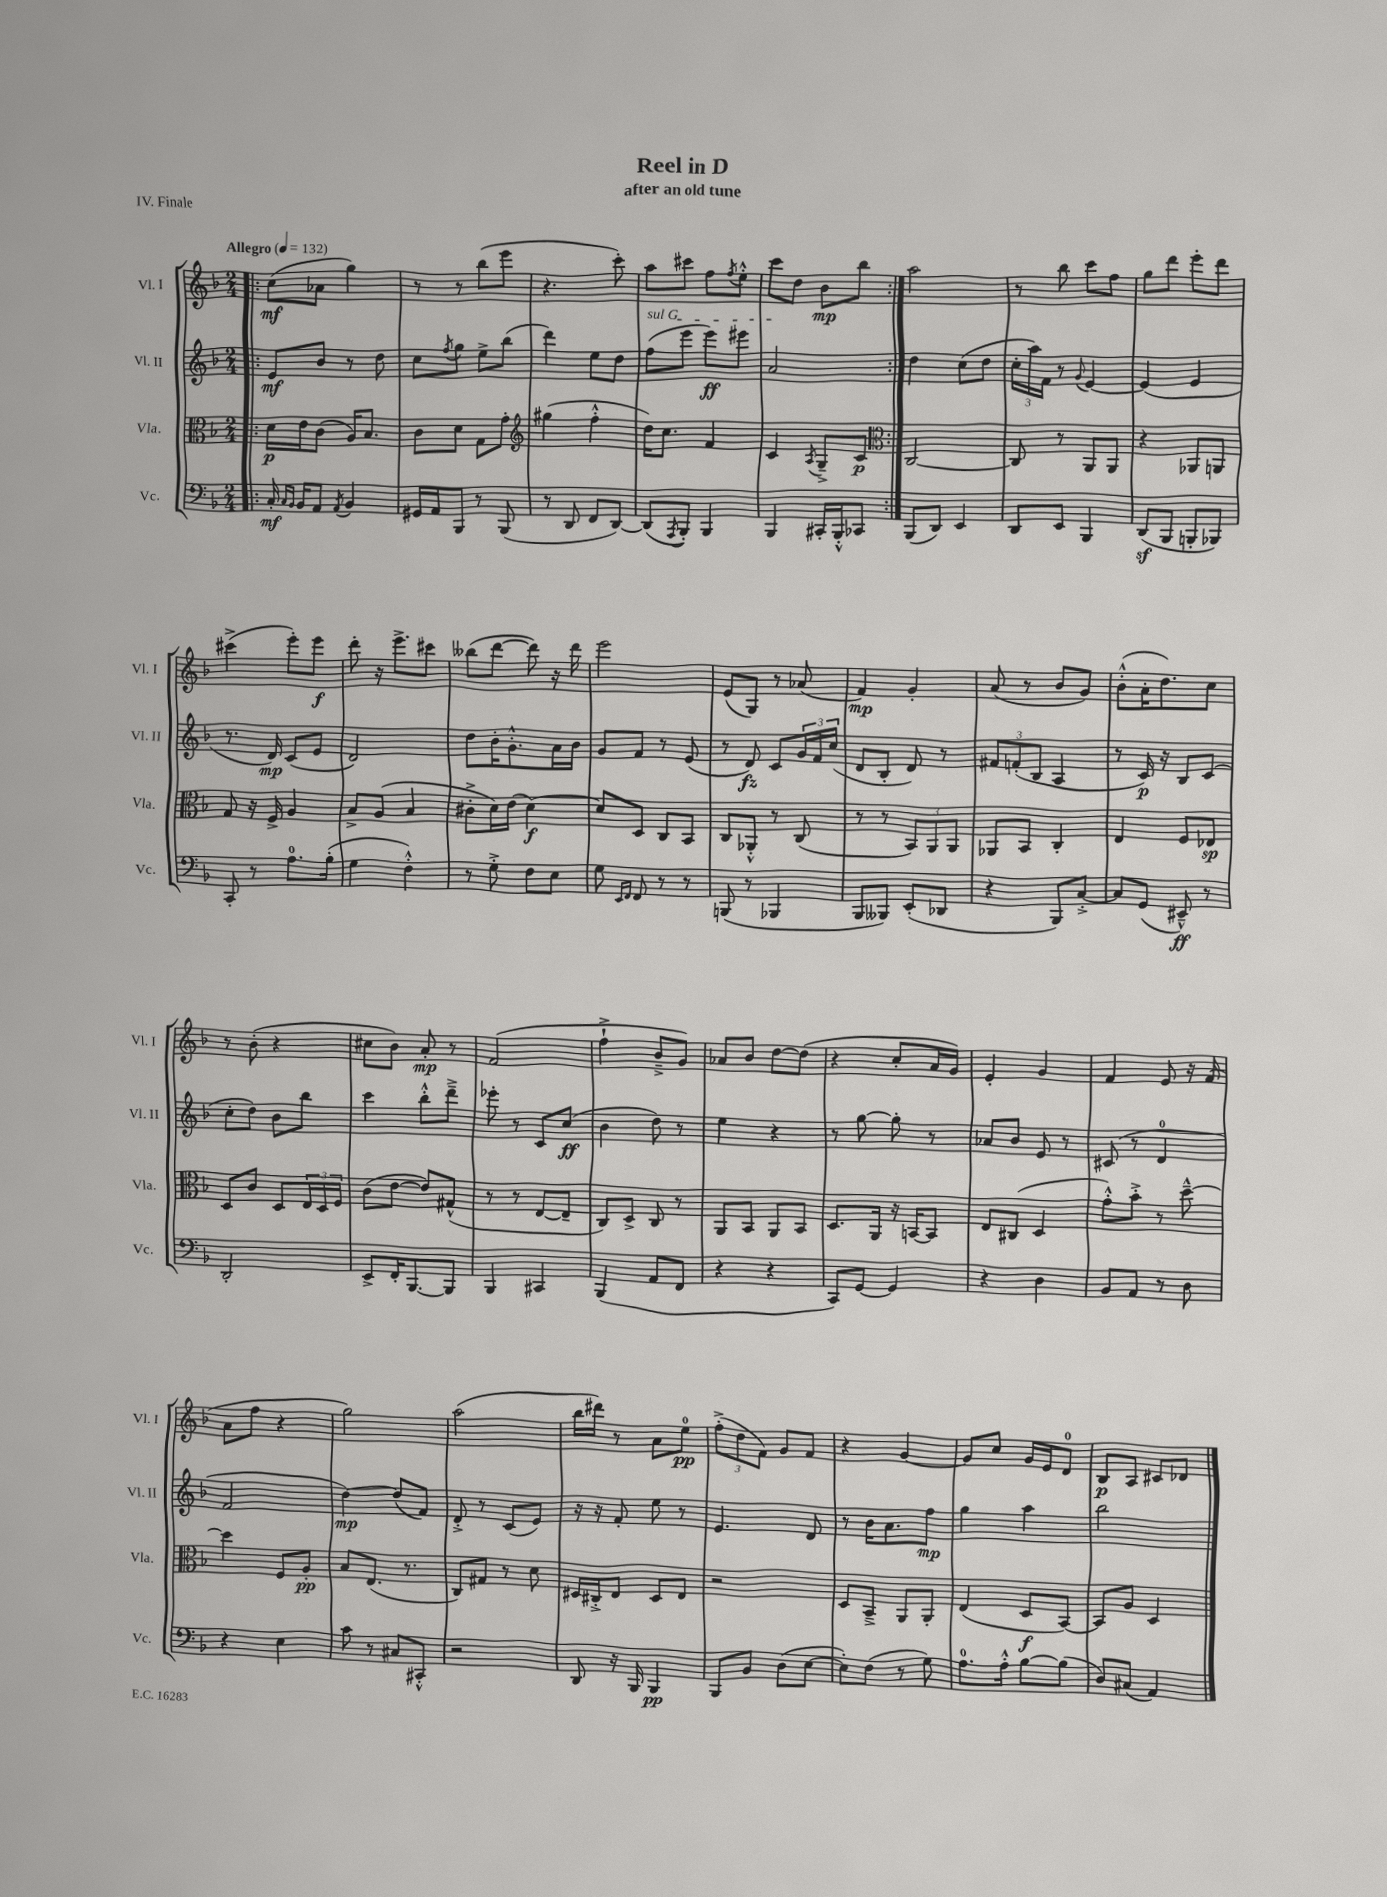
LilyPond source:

\header { title = "Reel in D" subtitle = "after an old tune" piece = "IV. Finale" }
<<
\new StaffGroup <<
\new Staff = "s0" \with { instrumentName = "Vl. I" shortInstrumentName = "Vl. I" } {
    \clef treble \key f \major \numericTimeSignature \time 2/4 \tempo "Allegro" 4 = 132
    \repeat volta 2 { \bar ".|:" c''8\mf( aes'8 g''4) |
    r8 r8 bes''8( e'''8 |
    r4. c'''8-.) |
    a''8 cis'''8 f''8 \acciaccatura { f''8 } e''8-.-^ |
    c'''8 d''8 bes'8\mp bes''8 | }
    a''2 |
    r8 bes''8 c'''8 f''8 |
    g''8 d'''8 e'''8-. d'''8 |
    cis'''4->( e'''8-.) e'''8\f |
    d'''8-. r16 e'''8.-> cis'''8 |
    beses''8( d'''8~ d'''8) r16 d'''16 |
    e'''2 |
    e'8( g8) r8 aes'8( |
    f'4\mp) g'4-. |
    a'8( r8 bes'8 g'8) |
    bes'8-.-^( a'16-. d''8.) c''8 |
    r8 bes'8-.( r4 |
    cis''8 bes'8) a'8-.\mp r8 |
    f'2( |
    f''4-!-> bes'8---> g'8) |
    aes'8 bes'8 d''8~ d''8( |
    r4 c''8-. a'16 g'16) |
    e'4-. g'4 |
    f'4 e'8 r16 f'16( |
    a'8 f''8 r4 |
    g''2) |
    a''2( |
    bes''16 dis'''16) r8 a'8 e''8-0\pp |
    \tuplet 3/2 { f''8-.->( d''8 f'8) } g'8 f'8 |
    r4 g'4~ |
    g'8 c''8 g'16 e'16 d'8-0 |
    bes8\p a8 cis'8 des'8 \bar "|." |
}
\new Staff = "s1" \with { instrumentName = "Vl. II" shortInstrumentName = "Vl. II" } {
    \clef treble \key f \major \numericTimeSignature \time 2/4
    \repeat volta 2 { \bar ".|:" e'8\mf bes'8 r8 d''8 |
    c''8 \acciaccatura { f''8 } g''8 e''8-> bes''8( |
    d'''4) e''8 d''8 |
    \once \override TextSpanner.bound-details.left.text = \markup { \italic "sul G" } f''8\startTextSpan( e'''8 e'''8\ff) eis'''8 |
    a'2\stopTextSpan | }
    d''4 c''8( d''8 |
    \tuplet 3/2 { c''16-. a''16) f'16 } r8 \appoggiatura { g'8 } e'4~ |
    e'4( e'4 |
    r8. d'16\mp) c'8( e'8 |
    d'2) |
    d''8 bes'16-. g'8.-.-^ a'16 bes'16 |
    g'8 f'8 r8 e'8( |
    r8 d'8\fz) c'8 \tuplet 3/2 { g'16 f'16 c''16( } |
    d'8 bes8-. d'8) r8 |
    \tuplet 3/2 { fis'8 f'8-.( bes8 } a4 |
    r8 c'16\p) r16 bes8 c'8( |
    c''8-. d''8) bes'8 bes''8 |
    c'''4 bes''8-.-^ d'''8---> |
    ees'''8-. r8 c'8 c''8\ff( |
    bes'4 d''8) r8 |
    e''4 r4 |
    r8 g''8~ g''8-. r8 |
    aes'8 bes'8 e'8 r8 |
    cis'8( r8 d'4-0 |
    f'2 |
    d''4~\mp) d''8( f'8) |
    d'8-.-> r8 c'8( e'8) |
    r16 r16 f'8-. e''8 r8 |
    e'4. d'8 |
    r8 bes'16 a'8. f''8\mp |
    g''4 a''4 |
    bes''2 \bar "|." |
}
\new Staff = "s2" \with { instrumentName = "Vla." shortInstrumentName = "Vla." } {
    \clef alto \key f \major \numericTimeSignature \time 2/4
    \repeat volta 2 { \bar ".|:" d'16\p e'16 c'8( a16) bes8. |
    c'8 d'8 g8 g'8-. |
    \clef treble gis''4( f''4-.-^ |
    d''16) c''8. f'4 |
    c'4 \acciaccatura { a8 } g8---> c'8\p | }
    \clef alto c2~ |
    c8 r8 a,8 a,8 |
    r4 aes,8 a,8 |
    g8 r16 f16-> a4 |
    bes8-> a8( bes4 |
    cis'8-.-> d'16) e'16( d'4~\f) |
    d'8 d8 c8 bes,8 |
    c8 aes,8-.-^ r8 c8( |
    r8 r8 \tuplet 3/2 { bes,8) a,8 a,8 } |
    aes,8 bes,8 c4-. |
    e4 f8 ees8\sp |
    d8 c'8 d8 \tuplet 3/2 { e16 d16 f16 } |
    c'8( e'8~ e'8) gis8-^( |
    r8 r8 e8~ e8-- |
    c8) d8-> c8 r8 |
    a,8 bes,8 a,8 bes,8 |
    d8. a,16 r16 b,16~ b,8 |
    e8 cis8( d4 |
    g'8-.-^) bes'8-.-> r8 d''8~---^ |
    d''4 f8 a8-.\pp |
    bes8 e8.( r8. |
    c8) gis8 r8 d'8 |
    dis16 cis16-.-> e8 dis8 e8 |
    r2 |
    d8 bes,8---> a,8 a,8-. |
    e4( d8\f bes,8~) |
    bes,8 a8 d4 \bar "|." |
}
\new Staff = "s3" \with { instrumentName = "Vc." shortInstrumentName = "Vc." } {
    \clef bass \key f \major \numericTimeSignature \time 2/4
    \repeat volta 2 { \bar ".|:" c16-.\mf \grace { c16 bes,16 } bes,16 a,8 \acciaccatura { a,8 } bes,4 |
    gis,16 a,16 bes,,8 r8 bes,,8( |
    r8 d,8 f,8 d,8~) |
    d,8( \acciaccatura { a,,8 } bes,,8-.) bes,,4 |
    bes,,4 cis,16-. bes,,16-.-^ ces,8 | }
    bes,,8( d,8) e,4 |
    d,8 e,8 bes,,4 |
    d,8\sf( bes,,8 b,,8-. bes,,8) |
    c,8-. r8 a8.-0 bes16-.( |
    g4 f4-.-^) |
    r8 g8-.-> f8 e8 |
    g8 \grace { e,16 f,16 } f,8 r8 r8 |
    b,,8( r8 bes,,4 |
    bes,,8 beses,,8) e,8-.( des,8 |
    r4 bes,,8) c8~-.-> |
    c8 g,8( eis,8---^\ff) r8 |
    d,2-. |
    e,8-> f,16-. bes,,8.~ bes,,8 |
    bes,,4 cis,4 |
    bes,,4( a,8 f,8 |
    r4 r4 |
    c,8) g,8~ g,4 |
    r4 d4 |
    bes,8 a,8 r8 d8 |
    r4 e4 |
    c'8 r8 cis8 cis,8-.-^ |
    r2 |
    d,8 r16 bes,,16 bes,,4\pp |
    bes,,8 bes,8 d8( e8~ |
    e8-.) f8( r8 g8) |
    a8.-0 a16-.-^ bes8~ bes8( |
    d8) cis8( a,4) \bar "|." |
}
>>
>>
\layout { \context { \Score \remove "Bar_number_engraver" } }
